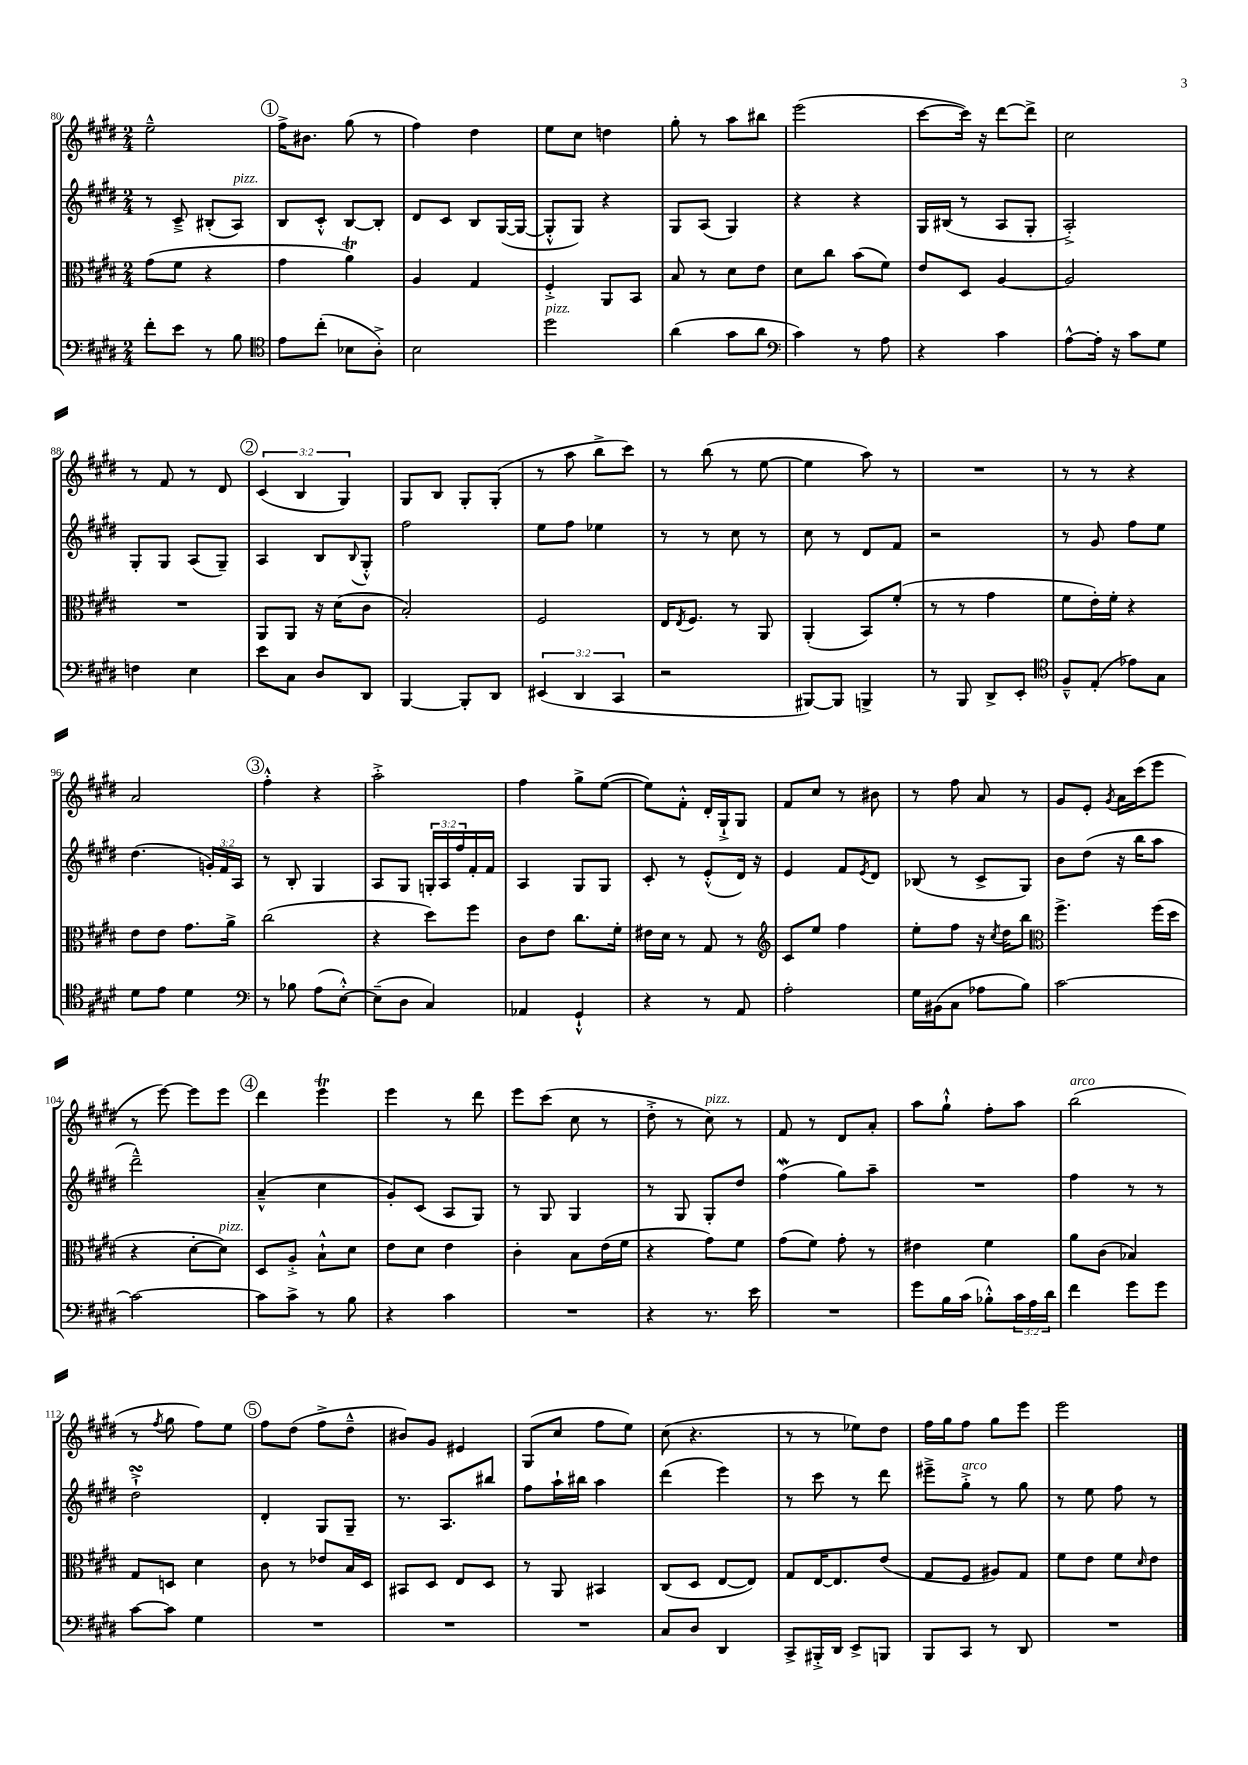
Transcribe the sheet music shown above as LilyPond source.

<<
\new StaffGroup <<
\new Staff = "s0" {
    \clef treble \key e \major \numericTimeSignature \time 2/4 \override Staff.TupletNumber.text = #tuplet-number::calc-fraction-text
    e''2---^ |
    \mark \markup { \circle "1" } fis''16-> bis'8. gis''8( r8 |
    fis''4) dis''4 |
    e''8 cis''8 d''4 |
    gis''8-. r8 a''8 bis''8 |
    e'''2( |
    cis'''8~ cis'''16) r16 dis'''8~ dis'''8-> |
    cis''2 |
    r8 fis'8 r8 dis'8 |
    \mark \markup { \circle "2" } \tuplet 3/2 { cis'4( b4 gis4) } |
    gis8 b8 gis8-. gis8-.( |
    r8 a''8 b''8-> cis'''8) |
    r8 b''8( r8 e''8~ |
    e''4 a''8) r8 |
    R2 |
    r8 r8 r4 |
    a'2 |
    \mark \markup { \circle "3" } fis''4-.-^ r4 |
    a''2-.-> |
    fis''4 gis''8-> e''8~( |
    e''8) fis'8-.-^ dis'16-. gis16-!-> gis8 |
    fis'8 cis''8 r8 bis'8 |
    r8 fis''8 a'8 r8 |
    gis'8 e'8-. \acciaccatura { gis'8 } a'16 cis'''16( e'''8 |
    r8 e'''8~) e'''8 e'''8 |
    \mark \markup { \circle "4" } dis'''4 e'''4\trill |
    e'''4 r8 dis'''8 |
    e'''8 cis'''8( cis''8 r8 |
    dis''8-.-> r8 cis''8^\markup { \italic "pizz." }) r8 |
    fis'8 r8 dis'8 a'8-. |
    a''8 gis''8-!-^ fis''8-. a''8 |
    b''2^\markup { \italic "arco" }( |
    r8 \acciaccatura { fis''8 } gis''8 fis''8) e''8 |
    \mark \markup { \circle "5" } fis''8 dis''8( fis''8-> dis''8---^ |
    bis'8) gis'8 eis'4 |
    gis8( cis''8 fis''8 e''8) |
    cis''8( r4. |
    r8 r8 ees''8) dis''8 |
    fis''16 gis''16 fis''8 gis''8 e'''8 |
    e'''2 \bar "|." |
}
\new Staff = "s1" {
    \clef treble \key e \major \numericTimeSignature \time 2/4 \override Staff.TupletNumber.text = #tuplet-number::calc-fraction-text
    r8 cis'8---> bis8-.( a8^\markup { \italic "pizz." }) |
    \mark \markup { \circle "1" } b8 cis'8-.-^ b8~ b8-. |
    dis'8 cis'8 b8 gis16~( gis16~ |
    gis8-.-^ gis8) r4 |
    gis8 a8( gis4) |
    r4 r4 |
    gis16 bis16( r8 a8 gis8-. |
    a2-.->) |
    gis8-. gis8 a8( gis8--) |
    \mark \markup { \circle "2" } a4 b8 \appoggiatura { b8 } gis8-.-^ |
    fis''2 |
    e''8 fis''8 ees''4 |
    r8 r8 cis''8 r8 |
    cis''8 r8 dis'8 fis'8 |
    r2 |
    r8 gis'8 fis''8 e''8 |
    dis''4.( \tuplet 3/2 { g'16-.) fis'16 a16 } |
    \mark \markup { \circle "3" } r8 b8-. gis4 |
    a8 gis8 \tuplet 3/2 { g16-. a16 fis''16 } fis'16-. fis'16 |
    a4 gis8 gis8 |
    cis'8-. r8 e'8-.-^( dis'16) r16 |
    e'4 fis'8 \acciaccatura { e'8 } dis'8 |
    bes8( r8 cis'8-> gis8) |
    b'8 dis''8( r16 b''16 a''8 |
    dis'''2---^) |
    \mark \markup { \circle "4" } a'4---^( cis''4 |
    gis'8-.) cis'8( a8 gis8) |
    r8 gis8 gis4 |
    r8 gis8 gis8-. dis''8 |
    fis''4\mordent( gis''8) a''8-- |
    R2 |
    fis''4 r8 r8 |
    dis''2-!->\turn |
    \mark \markup { \circle "5" } dis'4-. gis8 gis8-- |
    r8. a8. bis''8 |
    fis''8 a''16-! bis''16 a''4 |
    dis'''4( e'''4) |
    r8 cis'''8 r8 dis'''8 |
    eis'''8---> gis''8-.->^\markup { \italic "arco" } r8 gis''8 |
    r8 e''8 fis''8 r8 \bar "|." |
}
\new Staff = "s2" {
    \clef alto \key e \major \numericTimeSignature \time 2/4
    gis'8( fis'8 r4 |
    \mark \markup { \circle "1" } gis'4 a'4\trill) |
    a4 gis4 |
    fis4-.-> a,8 b,8 |
    b8 r8 dis'8 e'8 |
    dis'8 cis''8 b'8( fis'8) |
    e'8 dis8 a4~ |
    a2 |
    R2 |
    \mark \markup { \circle "2" } a,8 a,8 r16 dis'16( cis'8 |
    b2-.) |
    fis2 |
    e16 \acciaccatura { e8 } fis8. r8 a,8 |
    a,4-.( b,8) fis'8-.( |
    r8 r8 gis'4 |
    fis'8 e'16-.) fis'16-. r4 |
    e'8 e'8 gis'8. a'16-> |
    \mark \markup { \circle "3" } cis''2( |
    r4 dis''8) fis''8 |
    cis'8 e'8 cis''8. fis'16-. |
    eis'16 dis'16 r8 gis8 r8 |
    \clef treble cis'8 e''8 fis''4 |
    e''8-. fis''8 r16 \acciaccatura { cis''8 } dis''16 b''8 |
    \clef alto fis''4.-> fis''16( dis''16 |
    r4 dis'8~-. dis'8^\markup { \italic "pizz." }) |
    \mark \markup { \circle "4" } dis8 a8-.-> b8-!-^ dis'8 |
    e'8 dis'8 e'4 |
    cis'4-. b8 e'16( fis'16 |
    r4 gis'8) fis'8 |
    gis'8( fis'8) gis'8-. r8 |
    eis'4 fis'4 |
    a'8 cis'8( bes4) |
    gis8 d8 dis'4 |
    \mark \markup { \circle "5" } cis'8 r8 ees'8 b16 dis16 |
    bis,8 dis8 e8 dis8 |
    r8 a,8 bis,4 |
    cis8( dis8 e8~ e8) |
    gis8 e16~ e8. e'8( |
    gis8 fis8 ais8) gis8 |
    fis'8 e'8 fis'8 \grace { dis'16 } e'8 \bar "|." |
}
\new Staff = "s3" {
    \clef bass \key e \major \numericTimeSignature \time 2/4 \override Staff.TupletNumber.text = #tuplet-number::calc-fraction-text
    fis'8-. e'8 r8 b8 |
    \mark \markup { \circle "1" } \clef tenor e'8 cis''8-.( bes8 a8-.->) |
    b2 |
    dis''2^\markup { \italic "pizz." } |
    a'4( gis'8 a'8 |
    \clef bass cis'4) r8 a8 |
    r4 cis'4 |
    a8~-^ a16-. r16 cis'8 gis8 |
    f4 e4 |
    \mark \markup { \circle "2" } e'8 cis8 dis8 dis,8 |
    b,,4~ b,,8-. dis,8 |
    \tuplet 3/2 { eis,4( dis,4 cis,4 } |
    r2 |
    bis,,8~) bis,,8 b,,4-> |
    r8 b,,8 dis,8-> e,8-. |
    \clef tenor fis8---^ e8-.( ees'8) gis8 |
    dis'8 e'8 dis'4 |
    \mark \markup { \circle "3" } \clef bass r8 bes8 a8( e8~-.-^) |
    e8--( dis8 cis4) |
    aes,4 gis,4-!-^ |
    r4 r8 a,8 |
    a2-. |
    gis16 bis,16( cis8 aes8 b8) |
    cis'2~ |
    cis'2~ |
    \mark \markup { \circle "4" } cis'8 cis'8-> r8 b8 |
    r4 cis'4 |
    R2 |
    r4 r8. e'16 |
    R2 |
    gis'8 b16 cis'16( bes8-.-^) \tuplet 3/2 { cis'16 a16 dis'16 } |
    fis'4 gis'8 gis'8 |
    cis'8~ cis'8 gis4 |
    \mark \markup { \circle "5" } R2 |
    R2 |
    R2 |
    cis8 dis8 dis,4 |
    cis,8-> bis,,16-.-> dis,16 e,8-> b,,8 |
    b,,8 cis,8 r8 dis,8 |
    R2 \bar "|." |
}
>>
>>
\layout { \context { \Score currentBarNumber = #80 } }
